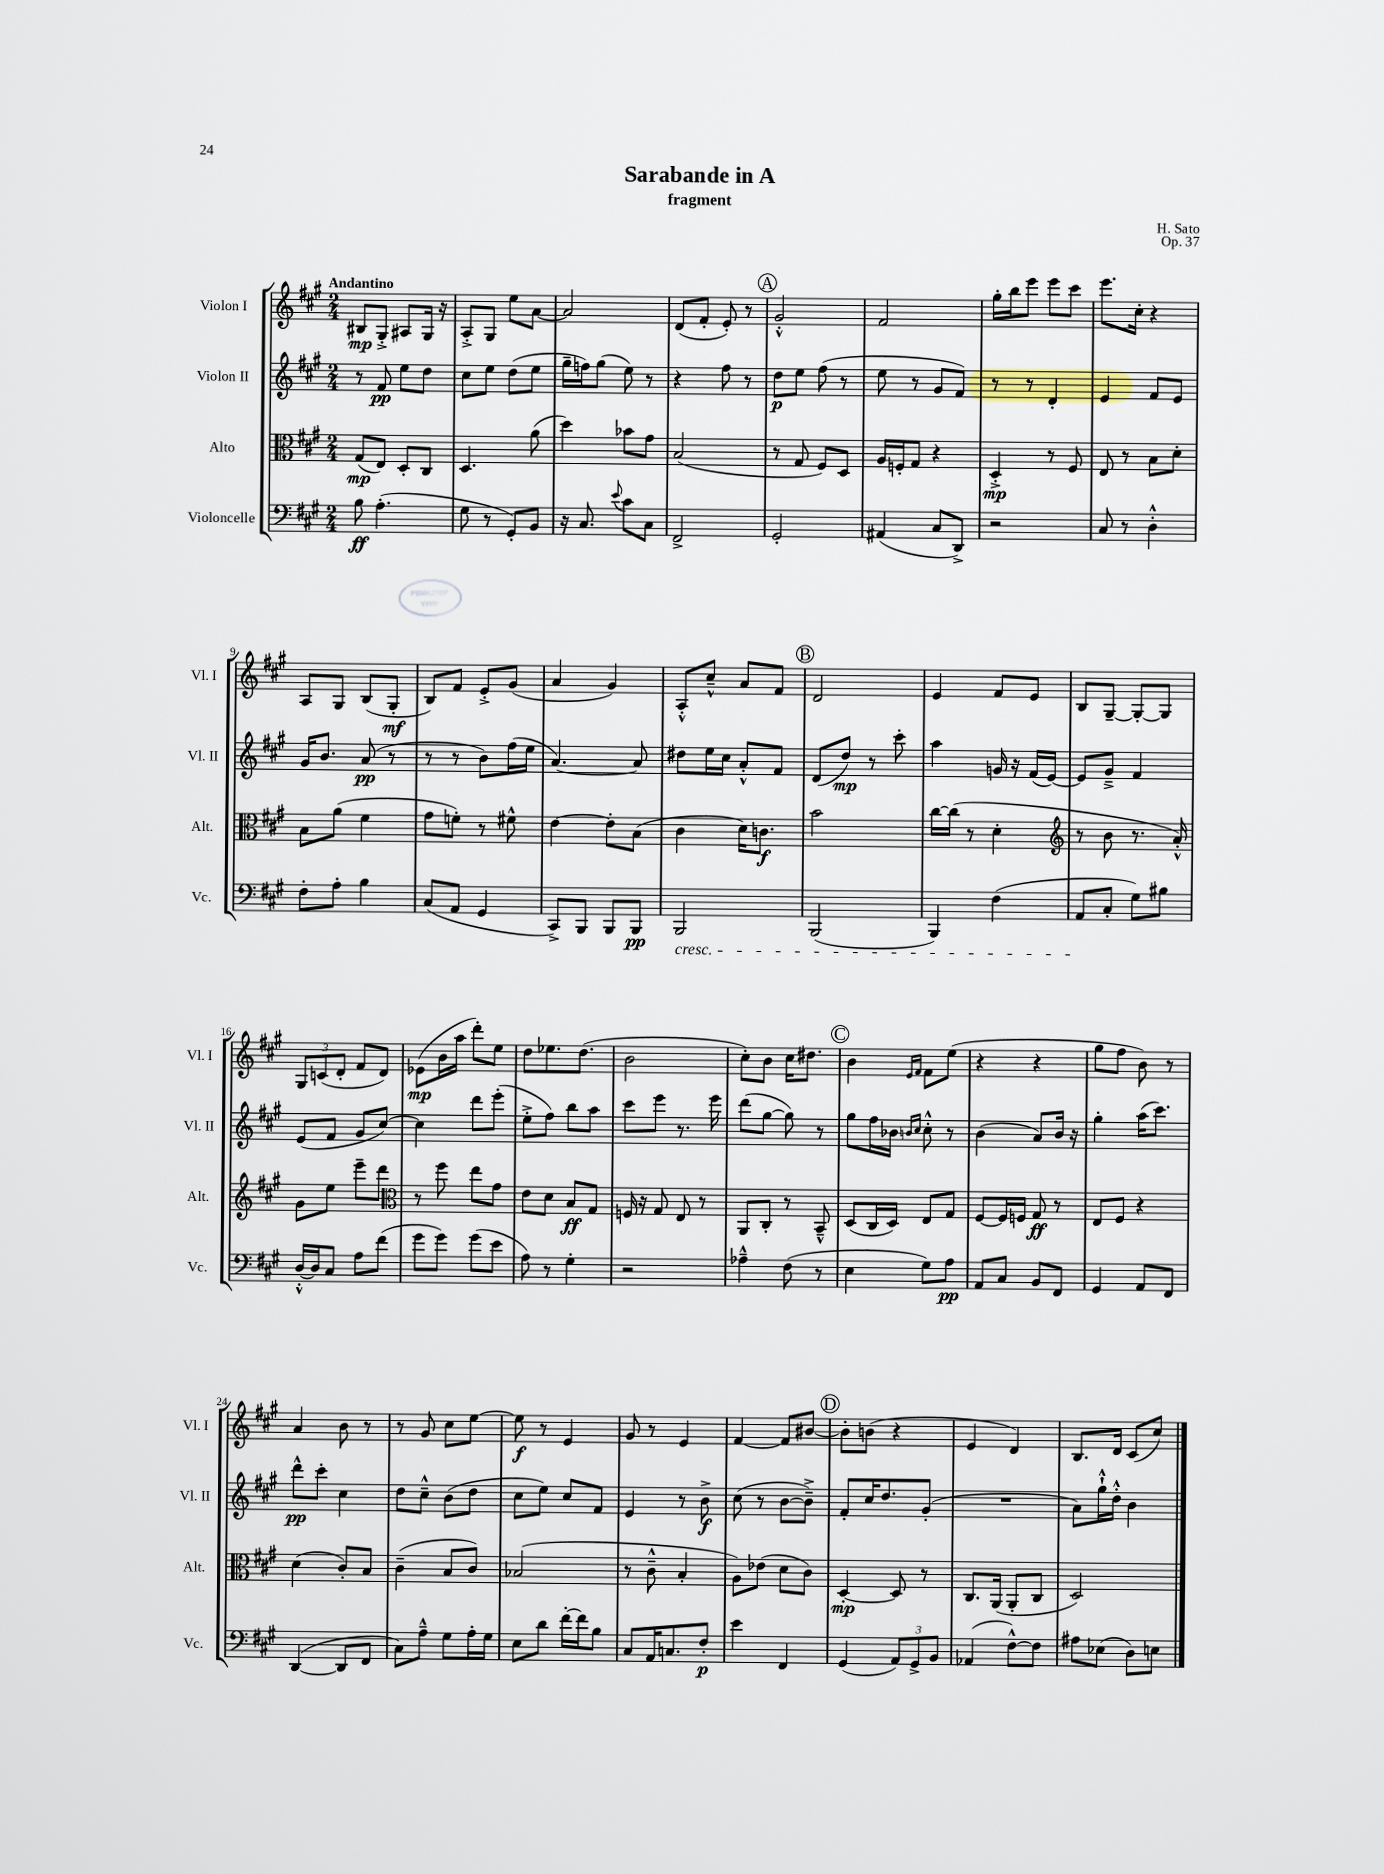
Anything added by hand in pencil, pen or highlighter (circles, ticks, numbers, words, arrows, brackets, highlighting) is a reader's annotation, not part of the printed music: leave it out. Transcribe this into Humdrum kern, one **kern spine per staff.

**kern	**dynam	**kern	**dynam	**kern	**dynam	**kern	**dynam
*part4	*part4	*part3	*part3	*part2	*part2	*part1	*part1
*staff4	*staff4	*staff3	*staff3	*staff2	*staff2	*staff1	*staff1
*I"Violoncelle	*	*I"Alto	*	*I"Violon II	*	*I"Violon I	*
*I'Vc.	*	*I'Alt.	*	*I'Vl. II	*	*I'Vl. I	*
*clefF4	*	*clefC3	*	*clefG2	*	*clefG2	*
*k[f#c#g#]	*	*k[f#c#g#]	*	*k[f#c#g#]	*	*k[f#c#g#]	*
*M2/4	*	*M2/4	*	*M2/4	*	*M2/4	*
=1	=1	=1	=1	=1	=1	=1	=1
!	!	!	!	!	!	!LO:TX:a:B:t=Andantino	!
8B\	ff	(8G#/L	mp	8r	.	8B#X/L	mp
(4.A'\	.	8E/J)	.	8f#/	pp	8G#'^/J	.
.	.	8D'/L	.	8ee\L	.	8A#X/L	.
.	.	8C#/J	.	8dd\J	.	16G#/Jk	.
.	.	.	.	.	.	16r	.
=2	=2	=2	=2	=2	=2	=2	=2
8G#\	.	4.D/	.	8cc#\L	.	8A'^/L	.
8r	.	.	.	8ee\J	.	8G#/J	.
8GG#'/L)	.	.	.	(8dd\L	.	8ee\L	.
8BB/J	.	(8a\	.	8ee\J	.	[8a\J	.
=3	=3	=3	=3	=3	=3	=3	=3
16r	.	4dd\)	.	16gg#~\LL	.	2a/]	.
8.C#/	.	.	.	16ffn\J)	.	.	.
.	.	.	.	(8gg#\J	.	.	.
8qqe/	.	.	.	.	.	.	.
8c#\L	.	8b-X\L	.	8ee\)	.	.	.
8C#\J	.	8g#\J	.	8r	.	.	.
=4	=4	=4	=4	=4	=4	=4	=4
2FF#^/	.	(2B/	.	4r	.	(8d/L	.
.	.	.	.	.	.	8f#'/J	.
.	.	.	.	8ff#\	.	8e'/)	.
.	.	.	.	8r	.	8r	.
!!LO:REH:place=s1:t=A
=5	=5	=5	=5	=5	=5	=5	=5
2GG#'/	.	8r	.	8dd\L	p	2g#'^^/	.
.	.	8G#/	.	8ee\J	.	.	.
.	.	8F#/L)	.	(8ff#\	.	.	.
.	.	8D/J	.	8r	.	.	.
=6	=6	=6	=6	=6	=6	=6	=6
(4AA#X/	.	16A/LL	.	8ee\	.	2f#/	.
.	.	16Fn'/J	.	.	.	.	.
.	.	8G#/J	.	8r	.	.	.
8C#/L	.	4r	.	8g#/L	.	.	.
8DD^/J)	.	.	.	8f#/J)	.	.	.
=7	=7	=7	=7	=7	=7	=7	=7
2r	.	4D'^/	mp	8r	.	16gg#'\LL	.
.	.	.	.	.	.	16bb\J	.
.	.	.	.	8r	.	8eee\J	.
.	.	8r	.	4d'/	.	8eee\L	.
.	.	8F#/	.	.	.	8ccc#\J	.
=8	=8	=8	=8	=8	=8	=8	=8
8C#/	.	8E/	.	4e/	.	8.eee\L	.
8r	.	8r	.	.	.	.	.
.	.	.	.	.	.	16cc#'\Jk	.
4D'^^\	.	8B\L	.	8f#/L	.	4r	.
.	.	8d'\J	.	8e/J	.	.	.
!!LO:LB:g=z
=9	=9	=9	=9	=9	=9	=9	=9
8F#'\L	.	8B\L	.	16g#/KL	.	8A/L	.
.	.	.	.	8.b/J	.	.	.
8A'\J	.	(8a\J	.	.	.	8G#/J	.
4B\	.	4f#\	.	(8a/	pp	(8B/L	.
.	.	.	.	8r	.	8G#'/J	mf
=10	=10	=10	=10	=10	=10	=10	=10
(8C#/L	.	8g#\L	.	8r	.	8B/L)	.
8AA/J	.	8fn'\J)	.	8r	.	8f#/J	.
4GG#/	.	8r	.	8b\L)	.	8e'^/L	.
.	.	8f#X^^\	.	(16ff#\L	.	(8g#/J	.
.	.	.	.	16ee\JJ	.	.	.
=11	=11	=11	=11	=11	=11	=11	=11
8CC#^/L)	.	[4e\	.	[4.a/)	.	4a/	.
8BBB/J	.	.	.	.	.	.	.
8BBB/L	.	8e'\L]	.	.	.	4g#/)	.
8BBB/J	pp	(8B\J	.	8a/]	.	.	.
=12	=12	=12	=12	=12	=12	=12	=12
!LO:TX:b:i:t=cresc.	!	!	!	!	!	!	!
2BBB/	.	4c#\	.	8dd#X\L	.	8A'^^/L	.
.	.	.	.	16ee\L	.	8cc#~^^/J	.
.	.	.	.	16cc#\JJ	.	.	.
.	.	16d\KL)	.	8a'^^/L	.	8a/L	.
.	.	8.cn\J	f	.	.	.	.
.	.	.	.	8f#/J	.	8f#/J	.
!!LO:REH:place=s1:t=B
=13	=13	=13	=13	=13	=13	=13	=13
(2BBB/	.	2b\	.	(8d/L	.	2d/	.
.	.	.	.	8dd/J)	mp	.	.
.	.	.	.	8r	.	.	.
.	.	.	.	8ccc#'\	.	.	.
=14	=14	=14	=14	=14	=14	=14	=14
4BBB/)	.	[16cc#\LL	.	4aa\	.	4e/	.
.	.	(16cc#\JJ]	.	.	.	.	.
.	.	8r	.	.	.	.	.
(4F#\	.	4d'\	.	16gn/	.	8f#/L	.
.	.	.	.	16r	.	.	.
.	.	.	.	(16f#/LL	.	8e/J	.
.	.	.	.	[16e/JJ)	.	.	.
=15	=15	=15	=15	=15	=15	=15	=15
*	*	*clefG2	*	*	*	*	*
8AA/L	.	8r	.	8e/L]	.	8B/L	.
8C#'/J	.	8b\	.	8g#~^/J	.	[8G#~/J	.
8G#\L)	.	8.r	.	4f#/	.	8G#'/L_	.
8B#X\J	.	.	.	.	.	8G#/J]	.
.	.	16a'^^/)	.	.	.	.	.
!!LO:LB:g=z
=16	=16	=16	=16	=16	=16	=16	=16
[16D'^^/LL	.	8g#\L	.	(8e/L	.	12G#/L	.
16D/J]	.	.	.	.	.	.	.
.	.	.	.	.	.	(12cn/	.
8C#/J	.	8ee\J	.	8f#/J	.	.	.
.	.	.	.	.	.	12d'/J	.
8A\L	.	8eee~\L	.	8g#/L	.	8f#/L	.
(8f#\J	.	8ddd\J	.	[8cc#/J)	.	8d/J)	.
=17	=17	=17	=17	=17	=17	=17	=17
*	*	*clefC3	*	*	*	*	*
8g#\L	.	8r	.	4cc#\]	.	(8e-X\L	mp
8g#\J)	.	8ff#\	.	.	.	16b\L	.
.	.	.	.	.	.	16aa\JJ	.
(8g#\L	.	8ee\L	.	8ddd\L	.	8ddd'\L)	.
8e\J	.	8g#\J	.	(8eee'\J	.	8ee\J	.
=18	=18	=18	=18	=18	=18	=18	=18
8A\)	.	8e\L	.	8ee'^\L	.	8dd\L	.
8r	.	8d\J	.	8ff#\J)	.	8.ee-X\	.
4G#'\	.	8B/L	ff	8bb\L	.	.	.
.	.	.	.	.	.	(8.dd\J	.
.	.	8G#/J	.	8aa\J	.	.	.
=19	=19	=19	=19	=19	=19	=19	=19
2r	.	16Fn/	.	8ccc#\L	.	2b\	.
.	.	16r	.	.	.	.	.
.	.	8G#/	.	8eee\J	.	.	.
.	.	8E/	.	8.r	.	.	.
.	.	8r	.	.	.	.	.
.	.	.	.	16eee\	.	.	.
=20	=20	=20	=20	=20	=20	=20	=20
4A-X~^^\	.	8AA/L	.	(8ddd\L	.	8cc#'\L)	.
.	.	8C#'/J	.	[8gg#\J	.	8b\J	.
(8F#\	.	8r	.	8gg#\])	.	16cc#\KL	.
.	.	.	.	.	.	8.dd#X\J	.
8r	.	8BB~^^/	.	8r	.	.	.
!!LO:REH:place=s1:t=C
=21	=21	=21	=21	=21	=21	=21	=21
4E\	.	(8D/L	.	8gg#\L	.	4b\	.
.	.	16C#/L	.	16ff#\L	.	.	.
.	.	16D/JJ)	.	16b-X\JJ	.	.	.
.	.	.	.	16qqbn/LL	.	16qqe/LL	.
.	.	.	.	16qqcc#/JJ	.	16qqf#/JJ	.
8G#\L)	.	8E/L	.	8cc#'^^\	.	8f#\L	.
8A\J	pp	8G#/J	.	8r	.	(8ee\J	.
=22	=22	=22	=22	=22	=22	=22	=22
8AA/L	.	[8F#/L	.	(4b\	.	4r	.
8C#/J	.	16F#/L]	.	.	.	.	.
.	.	16Fn/JJ	.	.	.	.	.
8BB/L	.	8G#/	ff	8a/L)	.	4r	.
8FF#/J	.	8r	.	16b/Jk	.	.	.
.	.	.	.	16r	.	.	.
=23	=23	=23	=23	=23	=23	=23	=23
4GG#/	.	8E/L	.	4gg#'\	.	8gg#\L	.
.	.	8F#/J	.	.	.	8ff#\J	.
8AA/L	.	4r	.	(16aa\KL	.	8b\)	.
.	.	.	.	8.ccc#\J)	.	.	.
8FF#/J	.	.	.	.	.	8r	.
!!LO:LB:g=z
=24	=24	=24	=24	=24	=24	=24	=24
([4DD/	.	(4d\	.	8ddd^^\L	pp	4a/	.
.	.	.	.	8ccc#'\J	.	.	.
8DD/L]	.	8c#'/L)	.	4cc#\	.	8b\	.
8FF#/J	.	8B/J	.	.	.	8r	.
=25	=25	=25	=25	=25	=25	=25	=25
8C#\L)	.	(4c#~\	.	8dd\L	.	8r	.
8A~^^\J	.	.	.	8cc#~^^\J	.	8g#/	.
8G#\L	.	8B/L	.	(8b\L	.	8cc#\L	.
16A'\L	.	8c#/J)	.	8dd\J	.	[8ee\J	.
16G#\JJ	.	.	.	.	.	.	.
=26	=26	=26	=26	=26	=26	=26	=26
8E\L	.	(2B-X/	.	8cc#\L	.	8ee\]	f
8d\J	.	.	.	8ee\J)	.	8r	.
[16f#'\LL	.	.	.	8cc#/L	.	4e/	.
16f#\J]	.	.	.	.	.	.	.
8B\J	.	.	.	8f#/J	.	.	.
=27	=27	=27	=27	=27	=27	=27	=27
8C#/L	.	8r	.	4e/	.	8g#/	.
16AA/K	.	8c#~^^\	.	.	.	8r	.
8.Cn/	.	.	.	.	.	.	.
.	.	4B'/	.	8r	.	4e/	.
8F#'/J	p	.	.	8b^\	f	.	.
=28	=28	=28	=28	=28	=28	=28	=28
4e\	.	8A\L)	.	(8cc#\	.	[4f#/	.
.	.	(8e-X\J	.	8r	.	.	.
4FF#/	.	8d\L	.	[8b\L	.	8f#/L]	.
.	.	8c#\J)	.	8b~^\J])	.	[8b#X/J	.
!!LO:REH:place=s1:t=D
=29	=29	=29	=29	=29	=29	=29	=29
(4GG#/	.	[4D'/	mp	8f#'/L	.	8b#'\L]	.
.	.	.	.	16cc#/K	.	(8bn\J	.
.	.	.	.	8.dd/	.	.	.
12AA/L)	.	8D/]	.	.	.	4r	.
12GG#^/	.	.	.	.	.	.	.
.	.	8r	.	(8g#'/J	.	.	.
12BB/J	.	.	.	.	.	.	.
=30	=30	=30	=30	=30	=30	=30	=30
(4AA-X/	.	8.C#/L	.	2r	.	4e/	.
.	.	(16AA/Jk	.	.	.	.	.
[8F#^^\L)	.	8AA'/L	.	.	.	4d/)	.
8F#\J]	.	8C#/J	.	.	.	.	.
=31	=31	=31	=31	=31	=31	=31	=31
8A#X\L	.	2D/)	.	8a\L)	.	8.B/L	.
(8E-X\J	.	.	.	16gg#`^^\L	.	.	.
.	.	.	.	16dd'^^\JJ	.	16d/Jk	.
8D\L)	.	.	.	4b\	.	(8c#/L	.
8En\J	.	.	.	.	.	8cc#/J)	.
==	==	==	==	==	==	==	==
*-	*-	*-	*-	*-	*-	*-	*-
